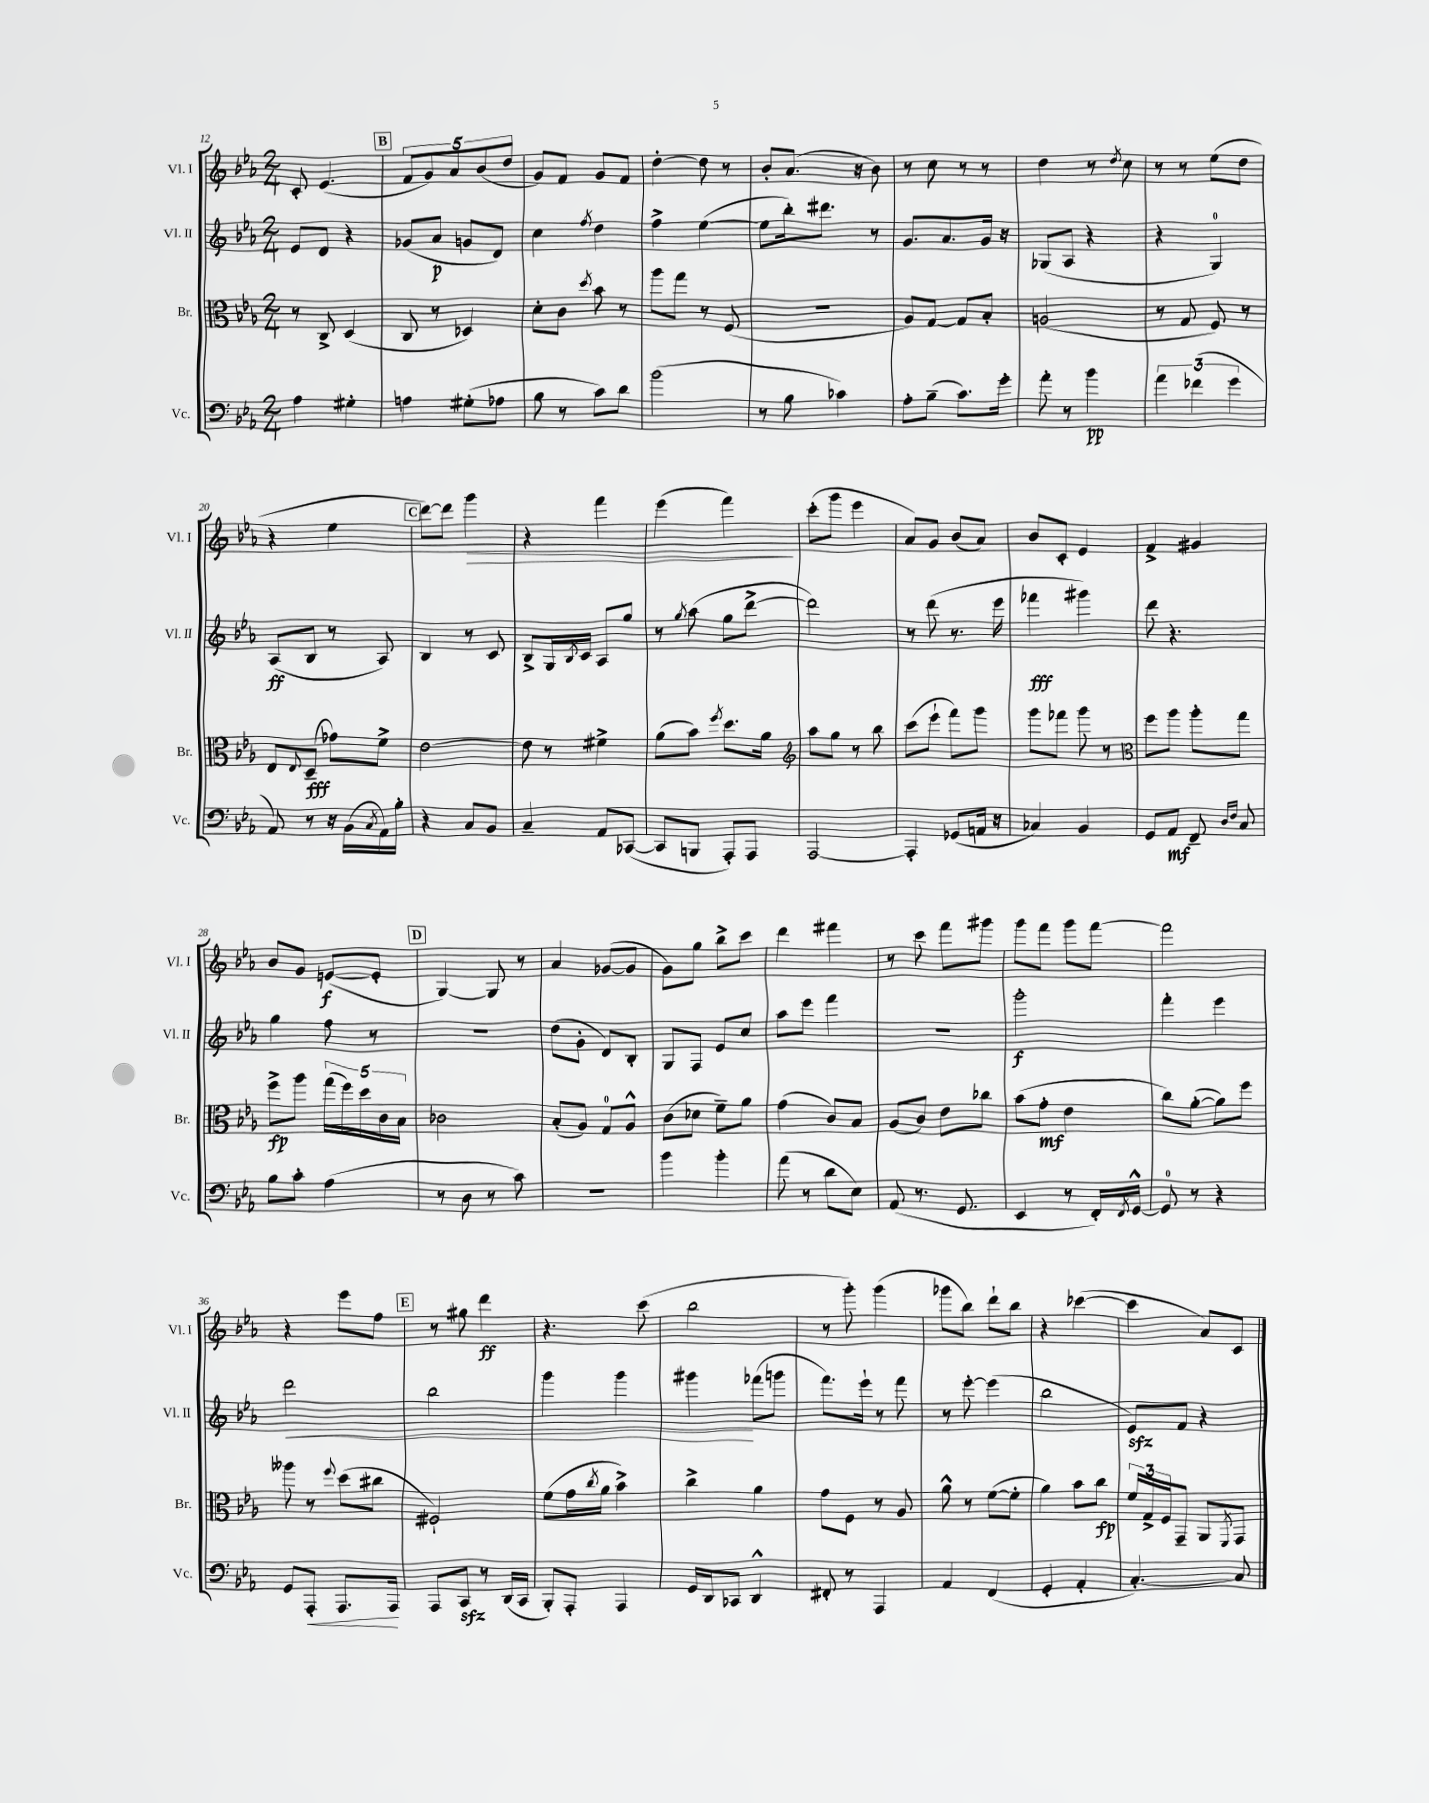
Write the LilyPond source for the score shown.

<<
\new StaffGroup <<
\new Staff = "s0" \with { instrumentName = "Vl. I" shortInstrumentName = "Vl. I" } {
    \clef treble \key ees \major \numericTimeSignature \time 2/4
    c'8-. ees'4.( |
    \mark \markup { \box "B" } \tuplet 5/4 { f'8 g'8) aes'8 bes'8( d''8 } |
    g'8) f'8 g'8 f'8 |
    d''4~-. d''8 r8 |
    bes'8-. aes'8.( r16 bes'8) |
    r8 c''8 r8 r8 |
    d''4 r8 \acciaccatura { d''8 } c''8 |
    r8 r8 ees''8( d''8 |
    r4 ees''4 |
    \mark \markup { \box "C" } d'''8~) d'''8 g'''4\> |
    r4 f'''4 |
    ees'''4( f'''4\!) |
    c'''8-.( g'''8 ees'''4 |
    aes'8) g'8 bes'8( aes'8) |
    bes'8 c'8-. ees'4 |
    f'4-> gis'4 |
    bes'8 g'8 e'8~\f( e'8-. |
    \mark \markup { \box "D" } g4~) g8 r8 |
    aes'4 ges'8~( ges'8 |
    g'8) g''8 bes''8-> c'''8 |
    d'''4 fis'''4 |
    r8 c'''8 f'''8 gis'''8 |
    g'''8 f'''8 g'''8 f'''8~ |
    f'''2 |
    r4 ees'''8 f''8 |
    \mark \markup { \box "E" } r8 gis''8 d'''4\ff |
    r4. c'''8( |
    bes''2 |
    r8 g'''8-.) g'''4( |
    ges'''8 bes''8) d'''8-! bes''8 |
    r4 ces'''4~( |
    ces'''4 aes'8) c'8 \bar "|." |
}
\new Staff = "s1" \with { instrumentName = "Vl. II" shortInstrumentName = "Vl. II" } {
    \clef treble \key ees \major \numericTimeSignature \time 2/4
    ees'8 d'8 r4 |
    \mark \markup { \box "B" } ges'8( aes'8\p g'8 d'8) |
    c''4 \acciaccatura { f''8 } d''4 |
    f''4-> ees''4~( |
    ees''8 bes''16-.) dis'''8. r8 |
    g'8. aes'8. g'16 r16 |
    ges8( aes8 r4 |
    r4 g4-0) |
    aes8\ff( bes8 r8 aes8) |
    \mark \markup { \box "C" } bes4 r8 c'8 |
    bes8-> g16 \acciaccatura { bes8 } c'16 aes8 g''8 |
    r8 \acciaccatura { g''8 } aes''8( g''8 d'''8~-> |
    d'''2) |
    r8 d'''8( r8. ees'''16 |
    fes'''4\fff gis'''4) |
    d'''8 r4. |
    g''4 f''8 r8 |
    \mark \markup { \box "D" } R2 |
    d''8( g'8-. d'8) bes8-. |
    g8 f8 ees'8 c''8 |
    aes''8 ees'''8 f'''4 |
    R2 |
    g'''2-.\f |
    f'''4-. ees'''4 |
    d'''2\< |
    \mark \markup { \box "E" } bes''2 |
    g'''4 g'''4 |
    gis'''4\! fes'''8( g'''8 |
    f'''8.) ees'''16-! r8 f'''8 |
    r8 ees'''8~-. ees'''4( |
    bes''2 |
    ees'8\sfz) f'8 r4 \bar "|." |
}
\new Staff = "s2" \with { instrumentName = "Br." shortInstrumentName = "Br." } {
    \clef alto \key ees \major \numericTimeSignature \time 2/4
    r8 c8-> d4( |
    \mark \markup { \box "B" } c8 r8 des4) |
    d'8-. c'8 \acciaccatura { d''8 } bes'8 r8 |
    aes''8 g''8 r8 f8( |
    r2 |
    aes8) g8~ g8 bes8-. |
    a2( |
    r8 g8 f8) r8 |
    ees8 \appoggiatura { ees8 } d8--\fff( ges'8) f'8-> |
    \mark \markup { \box "C" } ees'2~ |
    ees'8 r8 fis'4-> |
    aes'8( bes'8) \acciaccatura { f''8 } d''8. aes'16 |
    \clef treble aes''8 g''8 r8 bes''8 |
    c'''8( ees'''8-! f'''8) g'''8 |
    g'''8 fes'''8 g'''8 r8 |
    \clef alto f''8 aes''8 aes''8-. g''8 |
    f''8->\fp aes''8 \tuplet 5/4 { g''16( f''16) d''16 c'16 bes16 } |
    \mark \markup { \box "D" } ces'2 |
    bes8-.( aes8) g8-0 aes8-^ |
    c'8( des'8 f'8--) aes'8 |
    g'4( c'8) bes8 |
    aes8( c'8) ees'8 ces''8 |
    bes'8( g'8-.\mf ees'4 |
    c''8) aes'8~-.( aes'8) f''8 |
    aeses''8 r8 \appoggiatura { f''8 } d''8( cis''8 |
    \mark \markup { \box "E" } fis2-!) |
    f'8( g'16 \acciaccatura { c''8 } aes'16 bes'4->) |
    c''4-> aes'4 |
    g'8 f8 r8 aes8 |
    aes'8-^ r8 f'8~( f'8-. |
    aes'4) bes'8 c''8\fp |
    \tuplet 3/2 { f'16 g16-> f16 } g,8-- aes,8 \acciaccatura { f,8 } g,8 \bar "|." |
}
\new Staff = "s3" \with { instrumentName = "Vc." shortInstrumentName = "Vc." } {
    \clef bass \key ees \major \numericTimeSignature \time 2/4
    aes4 gis4-. |
    \mark \markup { \box "B" } a4 gis8-.( aes8 |
    bes8 r8 c'8) d'8 |
    bes'2( |
    r8 bes8 ces'4) |
    aes8-. bes8--( c'8.) g'16-. |
    aes'8-. r8 bes'4\pp |
    \tuplet 3/2 { aes'4 fes'4( g'4 } |
    aes,8) r8 r16 bes,16( \acciaccatura { c8 } aes,16) bes16-. |
    \mark \markup { \box "C" } r4 c8 bes,8 |
    c4-- aes,8 ces,8~( |
    ces,8 b,,8 aes,,8-.) aes,,8 |
    aes,,2~ |
    aes,,4-. ges,8( a,16 r16 |
    ces4) bes,4 |
    g,8 aes,8\mf f,8-- \grace { d16 f16 } c8 |
    bes8 c'8-. aes4( |
    \mark \markup { \box "D" } r8 d8 r8 c'8) |
    r2 |
    bes'4 bes'4-. |
    aes'8( r8 d'8 ees8) |
    aes,8( r8. g,8. |
    ees,4 r8 f,16-.) \acciaccatura { f,8 } g,16~-^ |
    g,8-0 r8 r4 |
    g,8 aes,,8-.\< aes,,8. aes,,16\! |
    \mark \markup { \box "E" } aes,,8 c,8\sfz r8 d,16( c,16 |
    bes,,8-.) aes,,8-. aes,,4 |
    g,16 d,16 ces,8 d,4-^ |
    fis,8-. r8 aes,,4 |
    aes,4 f,4( |
    g,4-. aes,4-. |
    c4.~-.) c8 \bar "|." |
}
>>
>>
\layout { \context { \Score currentBarNumber = #12 } }
